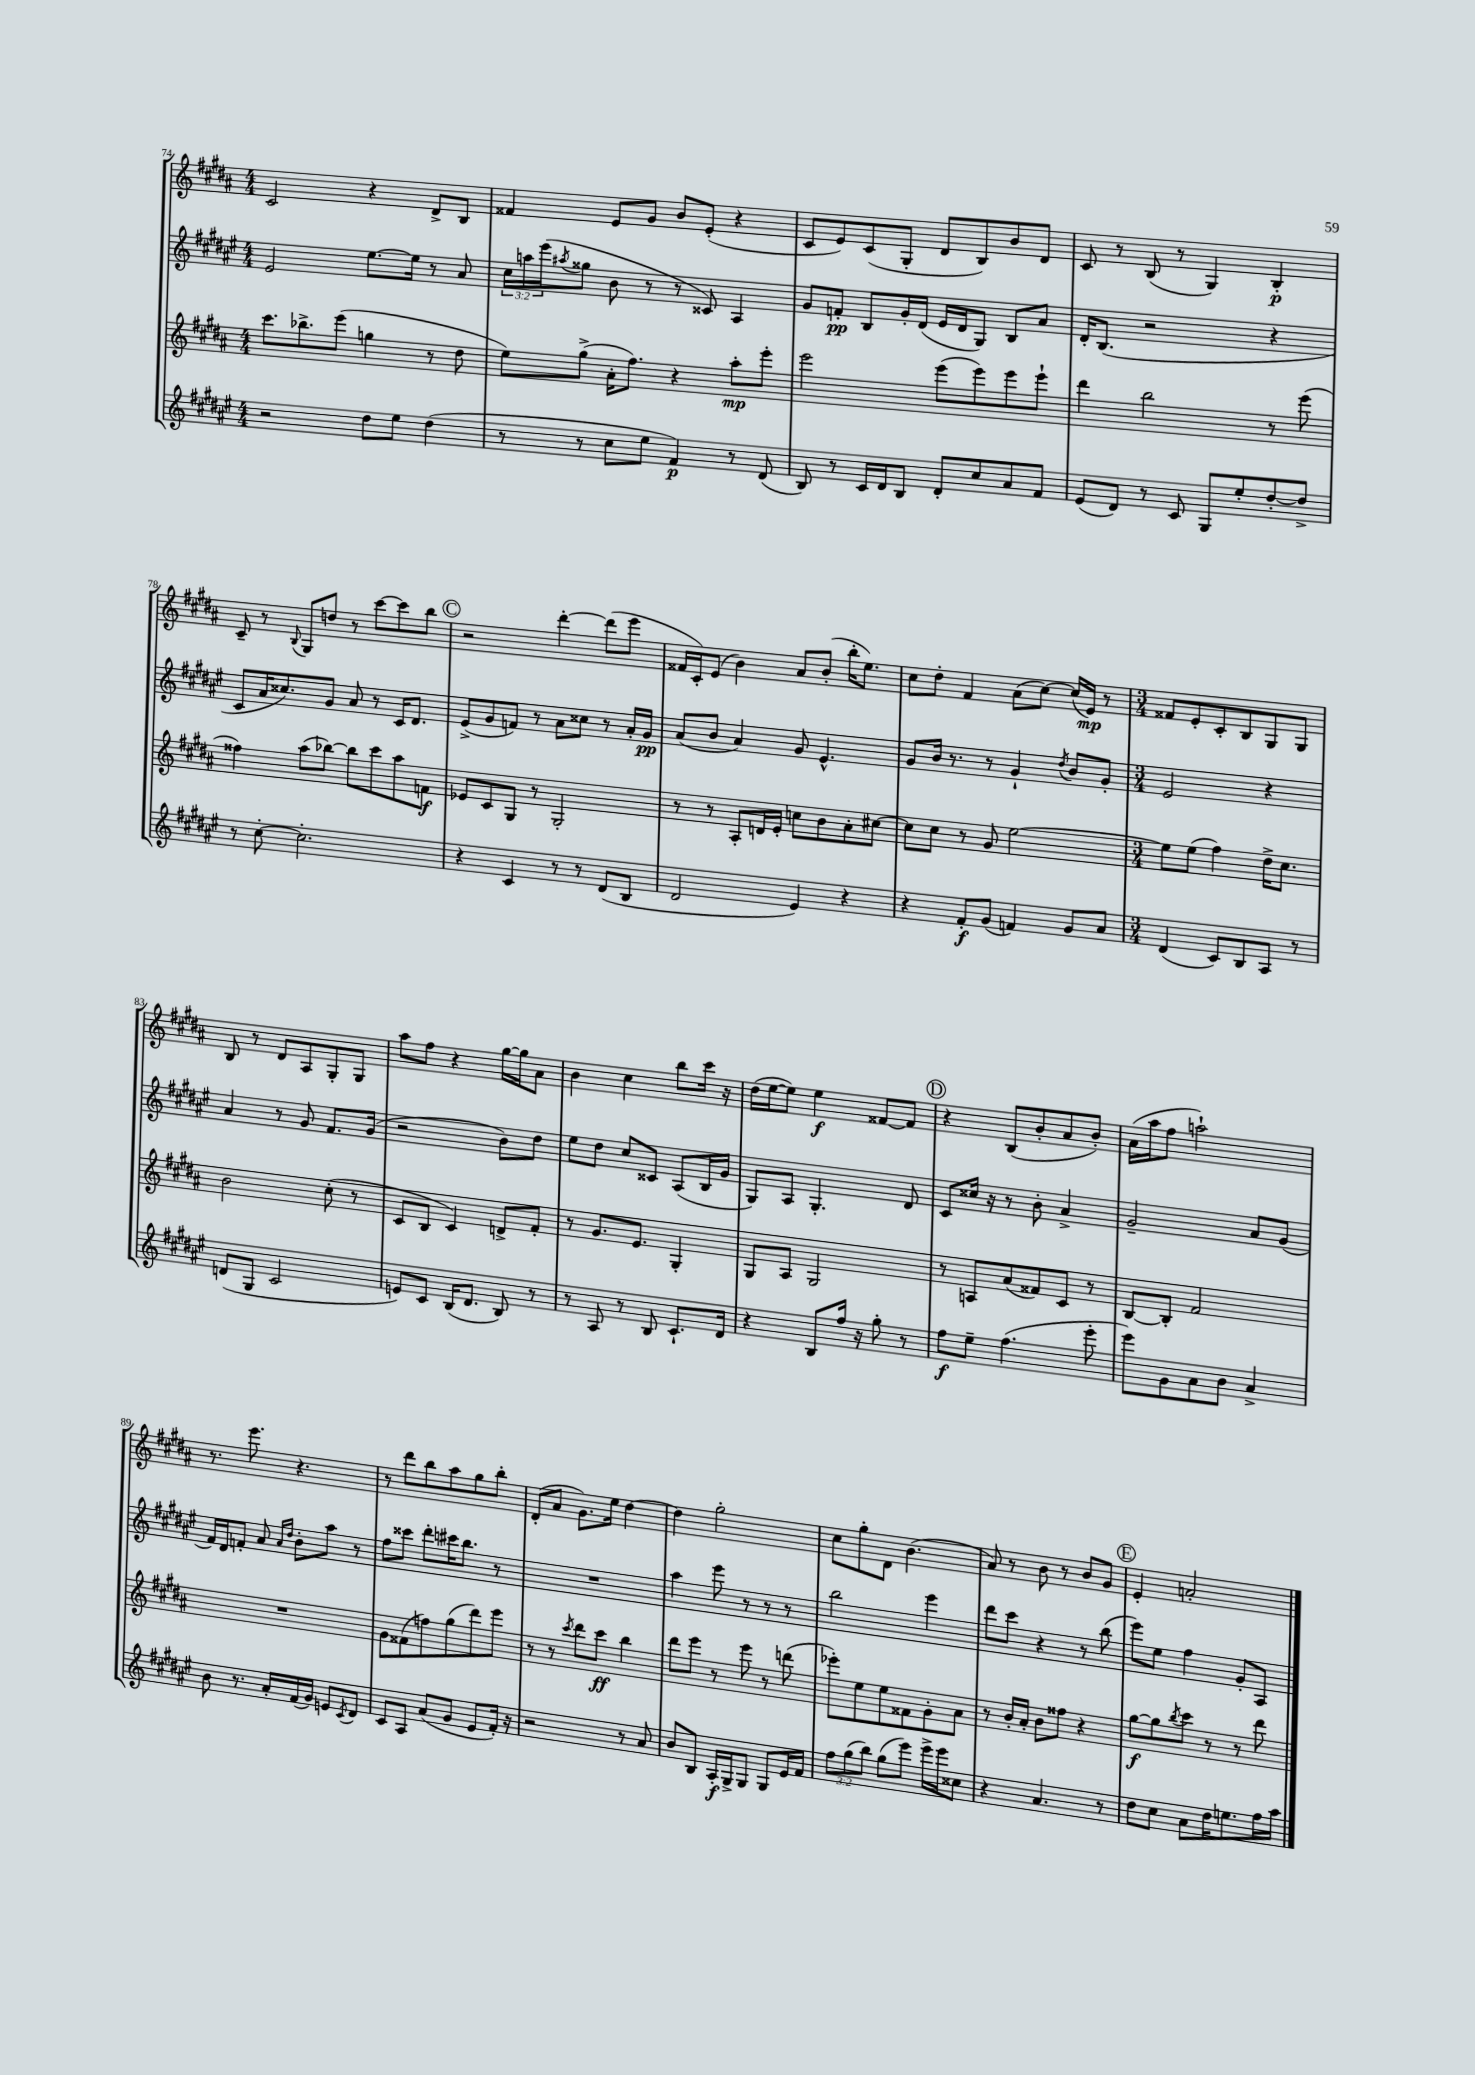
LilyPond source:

<<
\new StaffGroup <<
\new Staff = "s0" {
    \clef treble \key b \major \numericTimeSignature \time 4/4
    cis'2 r4 dis'8-> b8 |
    fisis'4 e'8 gis'8 b'8 e'8-.( r4 |
    cis'8 e'8) cis'8( gis8-. dis'8 b8) b'8 dis'8 |
    cis'8 r8 b8( r8 gis4) b4-.\p |
    cis'8-- r8 \appoggiatura { b8 } gis8 d''8 r8 cis'''8~ cis'''8 b''8 |
    \mark \markup { \circle "C" } r2 dis'''4~-. dis'''8( e'''8 |
    fisis'16 cis'16-.) e'8( b'4) ais'8 b'8-.( b''16-. e''8.) |
    cis''8 dis''8-. fis'4 ais'8( cis''8~) cis''16( e'16\mp) r8 |
    \numericTimeSignature \time 3/4 fisis'8 e'8-. cis'8-. b8 gis8 gis8 |
    b8 r8 dis'8 ais8 gis8-. gis8 |
    ais''8 fis''8 r4 gis''16~ gis''16 ais'8 |
    b'4 cis''4 b''8 cis'''16 r16 |
    dis''16( e''16~ e''8) e''4\f fisis'8~ fisis'8 |
    \mark \markup { \circle "D" } r4 b8( b'8-. ais'8 b'8-.) |
    ais'16( ais''16 fis''8 a''2-!) |
    r8. e'''8. r4. |
    r8 dis'''8 b''8 ais''8 gis''8 b''8-. |
    dis'8-.( ais'8 gis'8.) e''16 dis''4~ |
    dis''4 gis''2-. |
    cis''8 gis''8-. dis'8 b'4.( |
    ais'8) r8 b'8 r8 b'8 gis'8 |
    \mark \markup { \circle "E" } e'4-. a'2-. \bar "|." |
}
\new Staff = "s1" {
    \clef treble \key fis \major \numericTimeSignature \time 4/4 \override Staff.TupletNumber.text = #tuplet-number::calc-fraction-text
    eis'2 eis''8.~ eis''16 r8 ais'8 |
    \tuplet 3/2 { cis''16 a''16 eis'''16( } \acciaccatura { ais''8 } gisis''8 b'8 r8 r8 cisis'8) ais4 |
    gis'8 f'8-.\pp b8 gis'16-. dis'16( eis'16 dis'16 gis8) b8 ais'8 |
    dis'16-. b8.( r2 r4 |
    cis'8 ais'16 cisis''8.) gis'8 ais'8 r8 cis'16 dis'8. |
    \mark \markup { \circle "C" } eis'8->( gis'8 f'8) r8 ais'8 cisis''8 r8 ais'16-. gis'16\pp |
    ais'8( b'8 ais'4) gis'8 eis'4.-^ |
    gis'8 b'16 r8. r8 gis'4-! \acciaccatura { dis''8 } b'8 gis'8-. |
    \numericTimeSignature \time 3/4 eis'2 r4 |
    ais'4 r8 gis'8 fis'8. gis'16( |
    r2 b'8) dis''8 |
    eis''8 dis''8 cis''8 cisis'8 ais8( b16 gis'16 |
    gis8) ais8 gis4.-. dis'8 |
    \mark \markup { \circle "D" } cis'8 cisis''16 r16 r8 b'8-. ais'4-> |
    gis'2-- ais'8 gis'8( |
    fis'16) dis'16 f'8-. ais'8 \grace { ais'16 dis''16 } b'8-. ais''8 r8 |
    fis''8 cisis'''8 dis'''8-. cis'''16 b''8. r8 |
    R2. |
    ais''4 eis'''8 r8 r8 r8 |
    b''2 eis'''4 |
    dis'''8 cis'''8 r4 r8 b''8( |
    \mark \markup { \circle "E" } eis'''8) eis''8 fis''4 gis'8-. ais8 \bar "|." |
}
\new Staff = "s2" {
    \clef treble \key b \major \numericTimeSignature \time 4/4
    cis'''8. bes''8.-> e'''8( g''4 r8 dis''8 |
    e''8) gis''8->( ais'16-. fis''8.) r4 ais''8-.\mp e'''8-. |
    e'''2 e'''8( e'''8) e'''8 e'''8-! |
    dis'''4 b''2 r8 e'''8( |
    fisis''4) ais''8( bes''8~) bes''8 cis'''8 ais''8 f'8\f |
    \mark \markup { \circle "C" } ees'8 cis'8 gis8 r8 gis2-. |
    r8 r8 ais8-. d'16 e'16-. c''8 b'8 ais'8-. cis''8~ |
    cis''8 cis''8 r8 gis'8 e''2~ |
    \numericTimeSignature \time 3/4 e''8 e''8( fis''4) dis''16-> cis''8. |
    b'2 cis''8-.( r8 |
    cis'8 b8 cis'4) d'8-> fis'8-. |
    r8 gis'8. e'8. gis4-. |
    gis8 ais8 gis2 |
    \mark \markup { \circle "D" } r8 a8 ais'8( fisis'8) cis'8 r8 |
    b8~ b8-. fis'2 |
    R2. |
    gis'8 fisis'8( f''8) gis''8( dis'''8) e'''8 |
    r8 r8 \acciaccatura { cis'''8 } dis'''8 cis'''8\ff b''4 |
    dis'''8 e'''8 r8 e'''8 r8 d'''8( |
    ees'''8-.) e''8 e''8 fisis'8 gis'8-. ais'8 |
    r8 b'16-. ais'16-. b'8 fisis''8 r4 |
    \mark \markup { \circle "E" } gis''8~\f gis''8 \acciaccatura { b''8 } cis'''8 r8 r8 dis'''8 \bar "|." |
}
\new Staff = "s3" {
    \clef treble \key fis \major \numericTimeSignature \time 4/4 \override Staff.TupletNumber.text = #tuplet-number::calc-fraction-text
    r2 dis''8 eis''8 dis''4( |
    r8 r8 cis''8 eis''8 fis'4\p) r8 dis'8( |
    b8) r8 cis'16 dis'16 b8 dis'8-. cis''8 ais'8 fis'8 |
    eis'8( dis'8) r8 cis'8 gis8 eis''8-. dis''8~-. dis''8-> |
    r8 cis''8~-. cis''2.-. |
    \mark \markup { \circle "C" } r4 cis'4 r8 r8 dis'8( b8 |
    dis'2 eis'4) r4 |
    r4 fis'8-.\f gis'8( f'4) gis'8 ais'8 |
    \numericTimeSignature \time 3/4 dis'4( cis'8) b8 ais8 r8 |
    d'8( gis8 cis'2 |
    e'8) cis'8 b16( dis'8. b8) r8 |
    r8 ais8 r8 b8 cis'8.-! dis'16 |
    r4 b8 fis''16 r16 gis''8-. r8 |
    \mark \markup { \circle "D" } fis''8\f eis''8-- fis''4.( eis'''8-. |
    eis'''8) gis'8 ais'8 b'8 ais'4-> |
    b'8 r8. ais'16-. fis'16( gis'16) e'8 \acciaccatura { cis'8 } dis'8 |
    cis'8 ais8 ais'8( gis'8 eis'8 fis'16-.) r16 |
    r2 r8 ais'8 |
    b'8 b8 ais16-.\f gis16-> gis8 gis8 eis'16 fis'16 |
    \tuplet 3/2 { fis''8 gis''8( b''8) } gis''8( eis'''8) eis'''16-> eis'''16 cisis''8 |
    r4 ais'4. r8 |
    \mark \markup { \circle "E" } dis''8 cis''8 ais'8 dis''16 e''8. fis''16 ais''16 \bar "|." |
}
>>
>>
\layout { \context { \Score currentBarNumber = #74 } }
